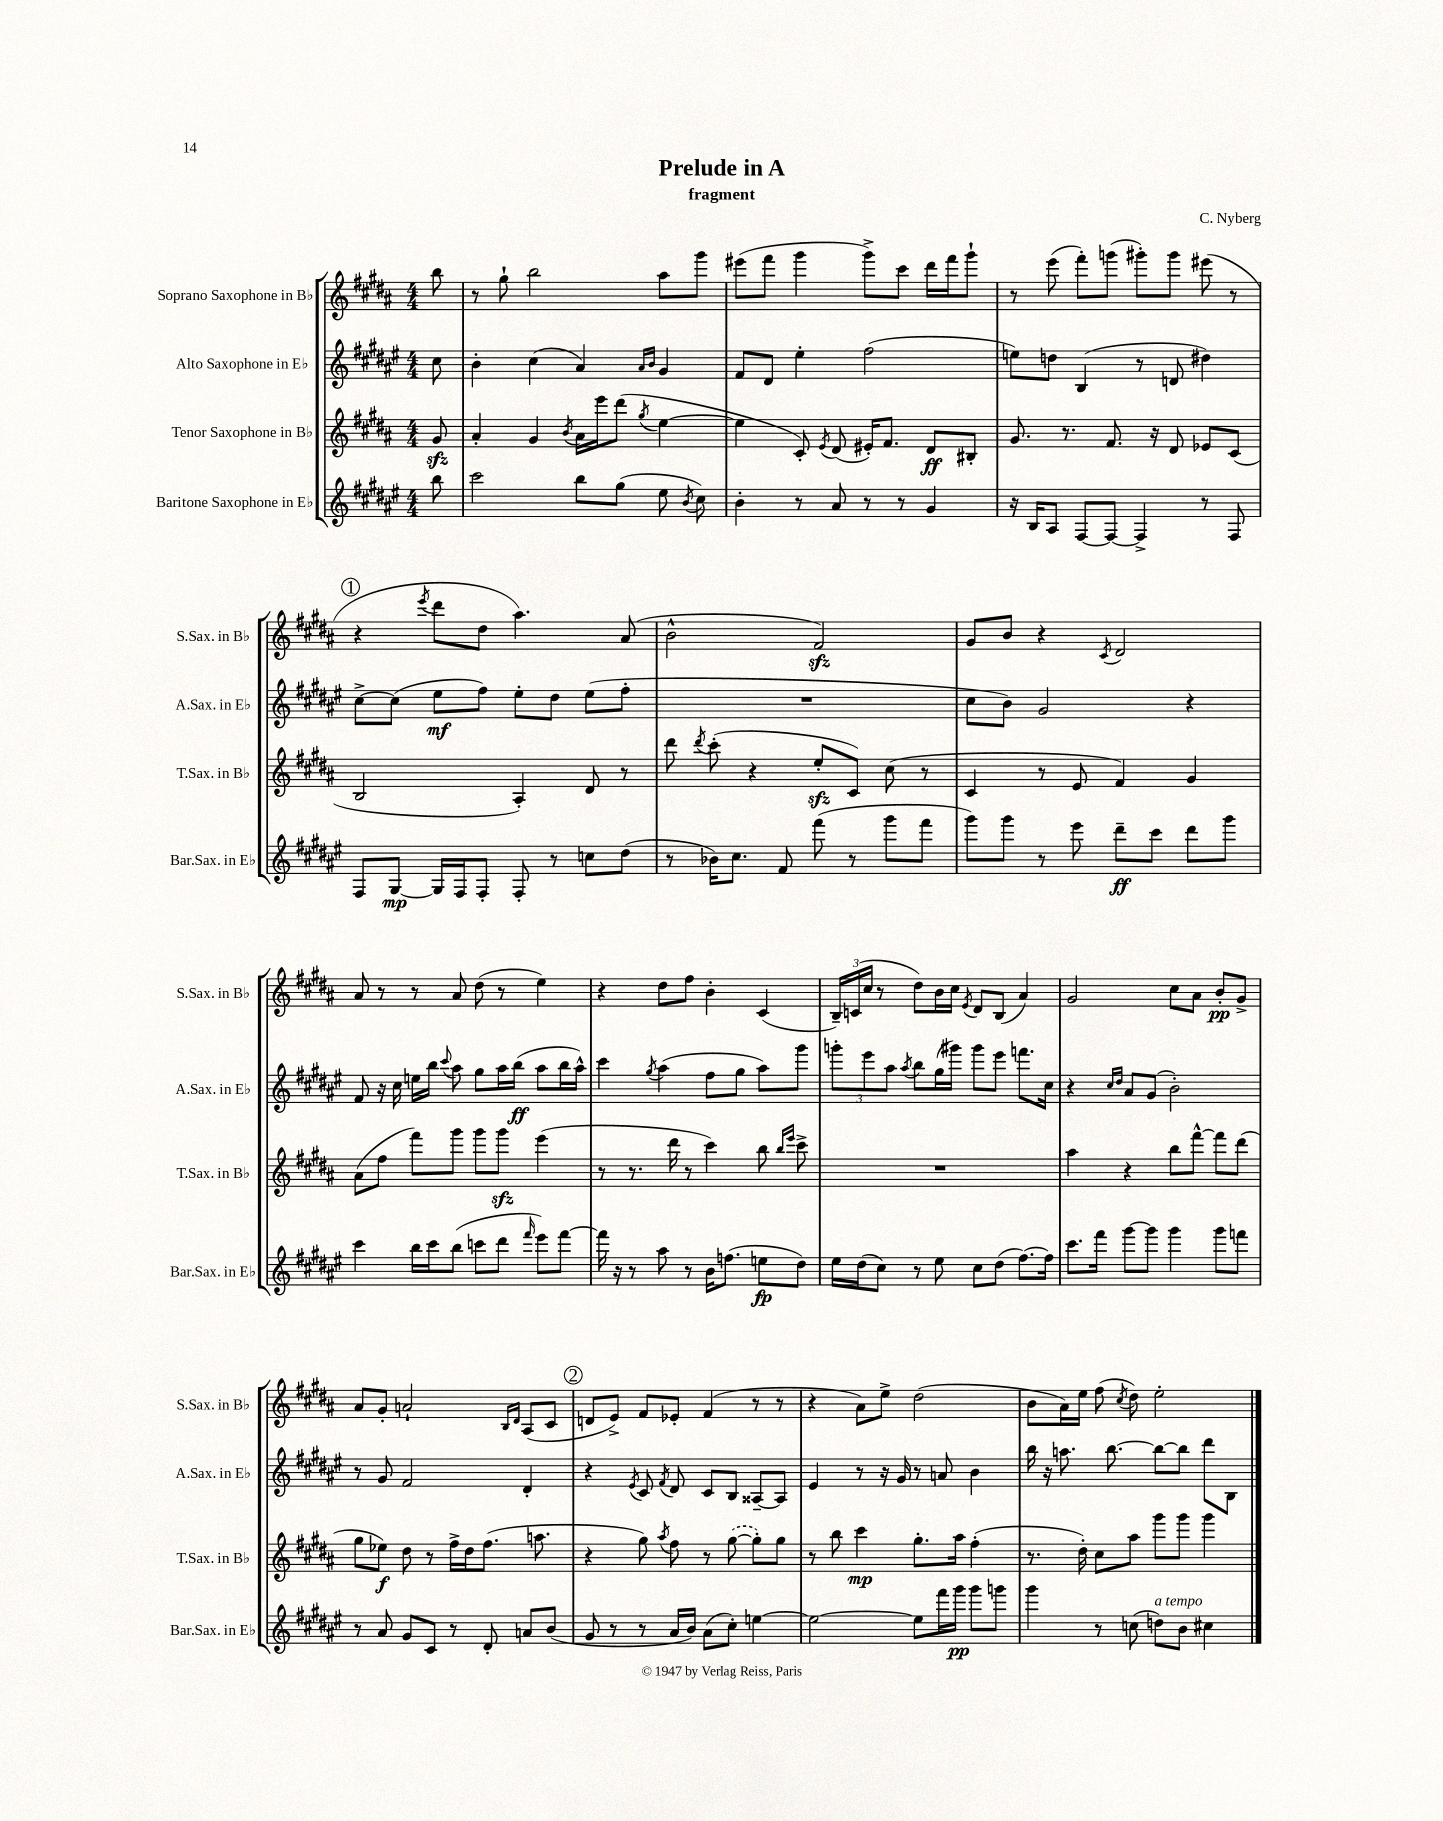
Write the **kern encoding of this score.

**kern	**dynam	**kern	**dynam	**kern	**dynam	**kern	**dynam
*part4	*part4	*part3	*part3	*part2	*part2	*part1	*part1
*staff4	*staff4	*staff3	*staff3	*staff2	*staff2	*staff1	*staff1
*I"Baritone Saxophone in E♭	*	*I"Tenor Saxophone in B♭	*	*I"Alto Saxophone in E♭	*	*I"Soprano Saxophone in B♭	*
*I'Bar.Sax. in E♭	*	*I'T.Sax. in B♭	*	*I'A.Sax. in E♭	*	*I'S.Sax. in B♭	*
*clefG2	*	*clefG2	*	*clefG2	*	*clefG2	*
*k[f#c#g#d#a#e#]	*	*k[f#c#g#d#a#]	*	*k[f#c#g#d#a#e#]	*	*k[f#c#g#d#a#]	*
*M4/4	*	*M4/4	*	*M4/4	*	*M4/4	*
=	=	=	=	=	=	=	=
8bb\	.	8g#zz/	.	8cc#\	.	8bb\	.
=1	=1	=1	=1	=1	=1	=1	=1
2ccc#\	.	4a#'/	.	4b'\	.	8r	.
.	.	.	.	.	.	8gg#`\	.
.	.	4g#/	.	(4cc#\	.	2bb\	.
.	.	8qb/	.	.	.	.	.
8bb\L	.	16a#\LL	.	4a#/)	.	.	.
.	.	16eee\J	.	.	.	.	.
(8gg#\J	.	(8ddd#\J	.	.	.	.	.
.	.	.	.	16qqa#/LL	.	.	.
.	.	8qgg#/	.	16qqb/JJ	.	.	.
8ee#\	.	[4ee\	.	4g#/	.	8aa#\L	.
8qb/	.	.	.	.	.	.	.
8cc#\)	.	.	.	.	.	8ggg#\J	.
=2	=2	=2	=2	=2	=2	=2	=2
4b'\	.	4ee\]	.	8f#/L	.	(8eee#X\L	.
.	.	.	.	8d#/J	.	8fff#\J	.
8r	.	8c#'/)	.	4ee#'\	.	4ggg#\	.
.	.	8qe/	.	.	.	.	.
8a#/	.	(8d#/	.	.	.	.	.
8r	.	16e#X'/KL)	.	(2ff#\	.	8ggg#^\L)	.
.	.	8.f#/J	.	.	.	.	.
8r	.	.	.	.	.	8ccc#\J	.
4g#/	.	8d#/L	ff	.	.	16ddd#\LL	.
.	.	.	.	.	.	16fff#\J	.
.	.	8B#X'/J	.	.	.	8ggg#`\J	.
=3	=3	=3	=3	=3	=3	=3	=3
16r	.	8.g#/	.	8een\L)	.	8r	.
16B/KL	.	.	.	.	.	.	.
8A#/J	.	.	.	8ddn\J	.	(8eee\	.
.	.	8.r	.	.	.	.	.
[8F#/L	.	.	.	(4B/	.	8fff#'\L)	.
8F#/J_	.	8.f#/	.	.	.	(8gggn\J	.
4F#^/]	.	.	.	8r	.	8ggg#X'\L)	.
.	.	16r	.	.	.	.	.
.	.	8d#/	.	8dn/	.	8ggg#\J	.
8r	.	8e-X/L	.	4dd#X\)	.	(8eee#X\	.
8F#/	.	(8c#/J	.	.	.	8r	.
!!LO:LB:g=z
!!LO:REH:place=s1:t=1
=4	=4	=4	=4	=4	=4	=4	=4
8F#/L	.	2B/	.	[8cc#^\L	.	4r	.
[8G#/J	mp	.	.	(8cc#\J]	.	.	.
.	.	.	.	.	.	8qeee/	.
16G#/LL]	.	.	.	8ee#\L	mf	8ddd#\L	.
16F#/J	.	.	.	.	.	.	.
8F#'/J	.	.	.	8ff#\J)	.	8dd#\J	.
8F#'/	.	4A#'/)	.	8ee#'\L	.	4.aa#\)	.
8r	.	.	.	8dd#\J	.	.	.
8ccn\L	.	8d#/	.	(8ee#\L	.	.	.
(8dd#\J	.	8r	.	8ff#'\J	.	(8a#/	.
=5	=5	=5	=5	=5	=5	=5	=5
8r	.	8ddd#\	.	1r	.	2b^^\	.
.	.	8qddd#/	.	.	.	.	.
16b-X\KL)	.	(8ccc#'\	.	.	.	.	.
8.cc#\J	.	.	.	.	.	.	.
.	.	4r	.	.	.	.	.
8f#/	.	.	.	.	.	.	.
(8fff#\	.	8eezz'/L	.	.	.	2f#zz/)	.
8r	.	8c#/J)	.	.	.	.	.
8ggg#\L	.	(8cc#\	.	.	.	.	.
8fff#\J	.	8r	.	.	.	.	.
=6	=6	=6	=6	=6	=6	=6	=6
8ggg#\L)	.	4c#/	.	8cc#\L	.	8g#/L	.
8ggg#\J	.	.	.	8b\J)	.	8b/J	.
8r	.	8r	.	2g#/	.	4r	.
8eee#\	.	8e/	.	.	.	.	.
.	.	.	.	.	.	8qc#/	.
8ddd#~\L	ff	4f#/)	.	.	.	2d#/	.
8ccc#\J	.	.	.	.	.	.	.
8ddd#\L	.	4g#/	.	4r	.	.	.
8ggg#\J	.	.	.	.	.	.	.
!!LO:LB:g=z
=7	=7	=7	=7	=7	=7	=7	=7
4ccc#\	.	(8a#\L	.	8f#/	.	8a#/	.
.	.	8ff#\J	.	16r	.	8r	.
.	.	.	.	16cc#\	.	.	.
16bb\LL	.	8fff#\L)	.	16een\LL	.	8r	.
16ccc#\J	.	.	.	16bb\JJ	.	.	.
.	.	.	.	8qqccc#/	.	.	.
(8bb\J	.	8ggg#\J	.	8aa#\	.	8a#/	.
8cccn\L	.	8ggg#\L	.	8gg#\L	.	(8dd#\	.
8ddd#\J	.	8ggg#zz\J	.	16aa#\L	.	8r	.
.	.	.	.	(16bb\JJ	ff	.	.
16qqfff#/	.	.	.	.	.	.	.
8eee#\L)	.	(4eee\	.	8aa#\L	.	4ee\)	.
[8fff#\J	.	.	.	16bb\L	.	.	.
.	.	.	.	16aa#^^\JJ)	.	.	.
=8	=8	=8	=8	=8	=8	=8	=8
16fff#\]	.	8r	.	4ccc#\	.	4r	.
16r	.	.	.	.	.	.	.
8r	.	8.r	.	.	.	.	.
.	.	.	.	8qgg#/	.	.	.
8aa#\	.	.	.	(4aa#\	.	8dd#\L	.
.	.	16ddd#\	.	.	.	.	.
8r	.	8r	.	.	.	8ff#\J	.
16b\KL	.	4ccc#\)	.	8ff#\L	.	4b'\	.
(8.ffn\J	.	.	.	.	.	.	.
.	.	.	.	8gg#\J	.	.	.
8een\L	fp	8bb\	.	8aa#\L)	.	(4c#/	.
.	.	16qqbb/LL	.	.	.	.	.
.	.	16qqeee/JJ	.	.	.	.	.
8dd#\J)	.	8ccc#^\	.	8ggg#\J	.	.	.
=9	=9	=9	=9	=9	=9	=9	=9
16ee#\LL	.	1r	.	12gggn'\L	.	24B~/LL)	.
.	.	.	.	.	.	(24cn/	.
(16dd#\J	.	.	.	.	.	.	.
.	.	.	.	12eee#\	.	24cc#/JJ	.
8cc#\J)	.	.	.	.	.	8r	.
.	.	.	.	12aa#\J	.	.	.
.	.	.	.	8qaa#/	.	.	.
8r	.	.	.	8bb\L	.	8dd#\L)	.
8ee#\	.	.	.	(16gg#\L	.	16b\L	.
.	.	.	.	16ggg#X\JJ)	.	16cc#\JJ	.
.	.	.	.	.	.	8qe/	.
8cc#\L	.	.	.	8ggg#\L	.	8d#/L	.
(8dd#\J	.	.	.	8eee#\J	.	(8B/J	.
[8.ff#\L)	.	.	.	8.fffn\L	.	4a#/)	.
16ff#\Jk]	.	.	.	16cc#\Jk	.	.	.
=10	=10	=10	=10	=10	=10	=10	=10
8.ccc#\L	.	4aa#\	.	4r	.	2g#/	.
16fff#\Jk	.	.	.	.	.	.	.
.	.	.	.	16qqcc#/LL	.	.	.
.	.	.	.	16qqdd#/JJ	.	.	.
[8ggg#\L	.	4r	.	8a#/L	.	.	.
8ggg#\J]	.	.	.	(8g#/J	.	.	.
4ggg#\	.	8bb\L	.	2b'\)	.	8cc#\L	.
.	.	[8fff#^^\J	.	.	.	8a#\J	.
8ggg#\L	.	8fff#\L]	.	.	.	8b'/L	pp
8fffn\J	.	(8ddd#\J	.	.	.	8g#^/J	.
!!LO:LB:g=z
=11	=11	=11	=11	=11	=11	=11	=11
8r	.	8gg#\L	.	8r	.	8a#/L	.
8a#/	.	8ee-X\J)	f	8g#/	.	8g#'/J	.
8g#/L	.	8dd#\	.	2f#/	.	2an`/	.
8c#/J	.	8r	.	.	.	.	.
8r	.	16ff#^\LL	.	.	.	.	.
.	.	16dd#\J	.	.	.	.	.
8d#'/	.	(8.ff#\J	.	.	.	.	.
.	.	.	.	.	.	16qqB/LL	.
.	.	.	.	.	.	16qqd#/JJ	.
8an/L	.	.	.	4d#'/	.	(8A#/L	.
.	.	8.aan\	.	.	.	.	.
(8b/J	.	.	.	.	.	8c#/J	.
!!LO:REH:place=s1:t=2
=12	=12	=12	=12	=12	=12	=12	=12
8g#/	.	4r	.	4r	.	8dn/L	.
8r	.	.	.	.	.	8e^/J)	.
.	.	.	.	8qe#/	.	.	.
8r	.	8gg#\)	.	8c#/	.	8f#/L	.
.	.	8qaa#/	.	8qf#/	.	.	.
16a#/LL	.	8ff#\	.	8d#/	.	8e-X'/J	.
16b/JJ)	.	.	.	.	.	.	.
(8a#\L	.	8r	.	8c#/L	.	(4f#/	.
8cc#'\J)	.	([8gg#\	.	8B/J	.	.	.
[4een\	.	8gg#'\L])	.	[8A##X~/L	.	8r	.
.	.	8gg#\J	.	8A##/J]	.	8r	.
=13	=13	=13	=13	=13	=13	=13	=13
2ee\_	.	8r	.	4e#/	.	4r	.
.	.	8bb\	.	.	.	.	.
.	.	4ccc#\	mp	8r	.	8a#\L)	.
.	.	.	.	16r	.	8ee^\J	.
.	.	.	.	16g#/	.	.	.
8ee\L]	.	8.gg#'\L	.	8r	.	(2dd#\	.
16fff#\L	.	.	.	8an/	.	.	.
16ggg#\JJ	pp	16aa#\Jk	.	.	.	.	.
8ggg#\L	.	(4ff#'\	.	4b\	.	.	.
8gggn\J	.	.	.	.	.	.	.
=14	=14	=14	=14	=14	=14	=14	=14
4ggg#\	.	8.r	.	16bb\	.	8b\L	.
.	.	.	.	16r	.	.	.
.	.	.	.	8.aan\	.	16a#\L)	.
.	.	16dd#'\)	.	.	.	16ee\JJ	.
8r	.	8cc#\L	.	.	.	(8ff#\	.
.	.	.	.	[8.bb\	.	.	.
.	.	.	.	.	.	8qcc#/	.
(8ccn\	.	8aa#\J	.	.	.	8dd#\)	.
!LO:TX:a:i:t=a tempo	!	!	!	!	!	!	!
8ddn\L)	.	8ggg#\L	.	8bb\L_	.	2ee'\	.
8b\J	.	8ggg#\J	.	8bb\J]	.	.	.
4cc#X\	.	4ggg#\	.	8ddd#\L	.	.	.
.	.	.	.	8B\J	.	.	.
==	==	==	==	==	==	==	==
*-	*-	*-	*-	*-	*-	*-	*-
